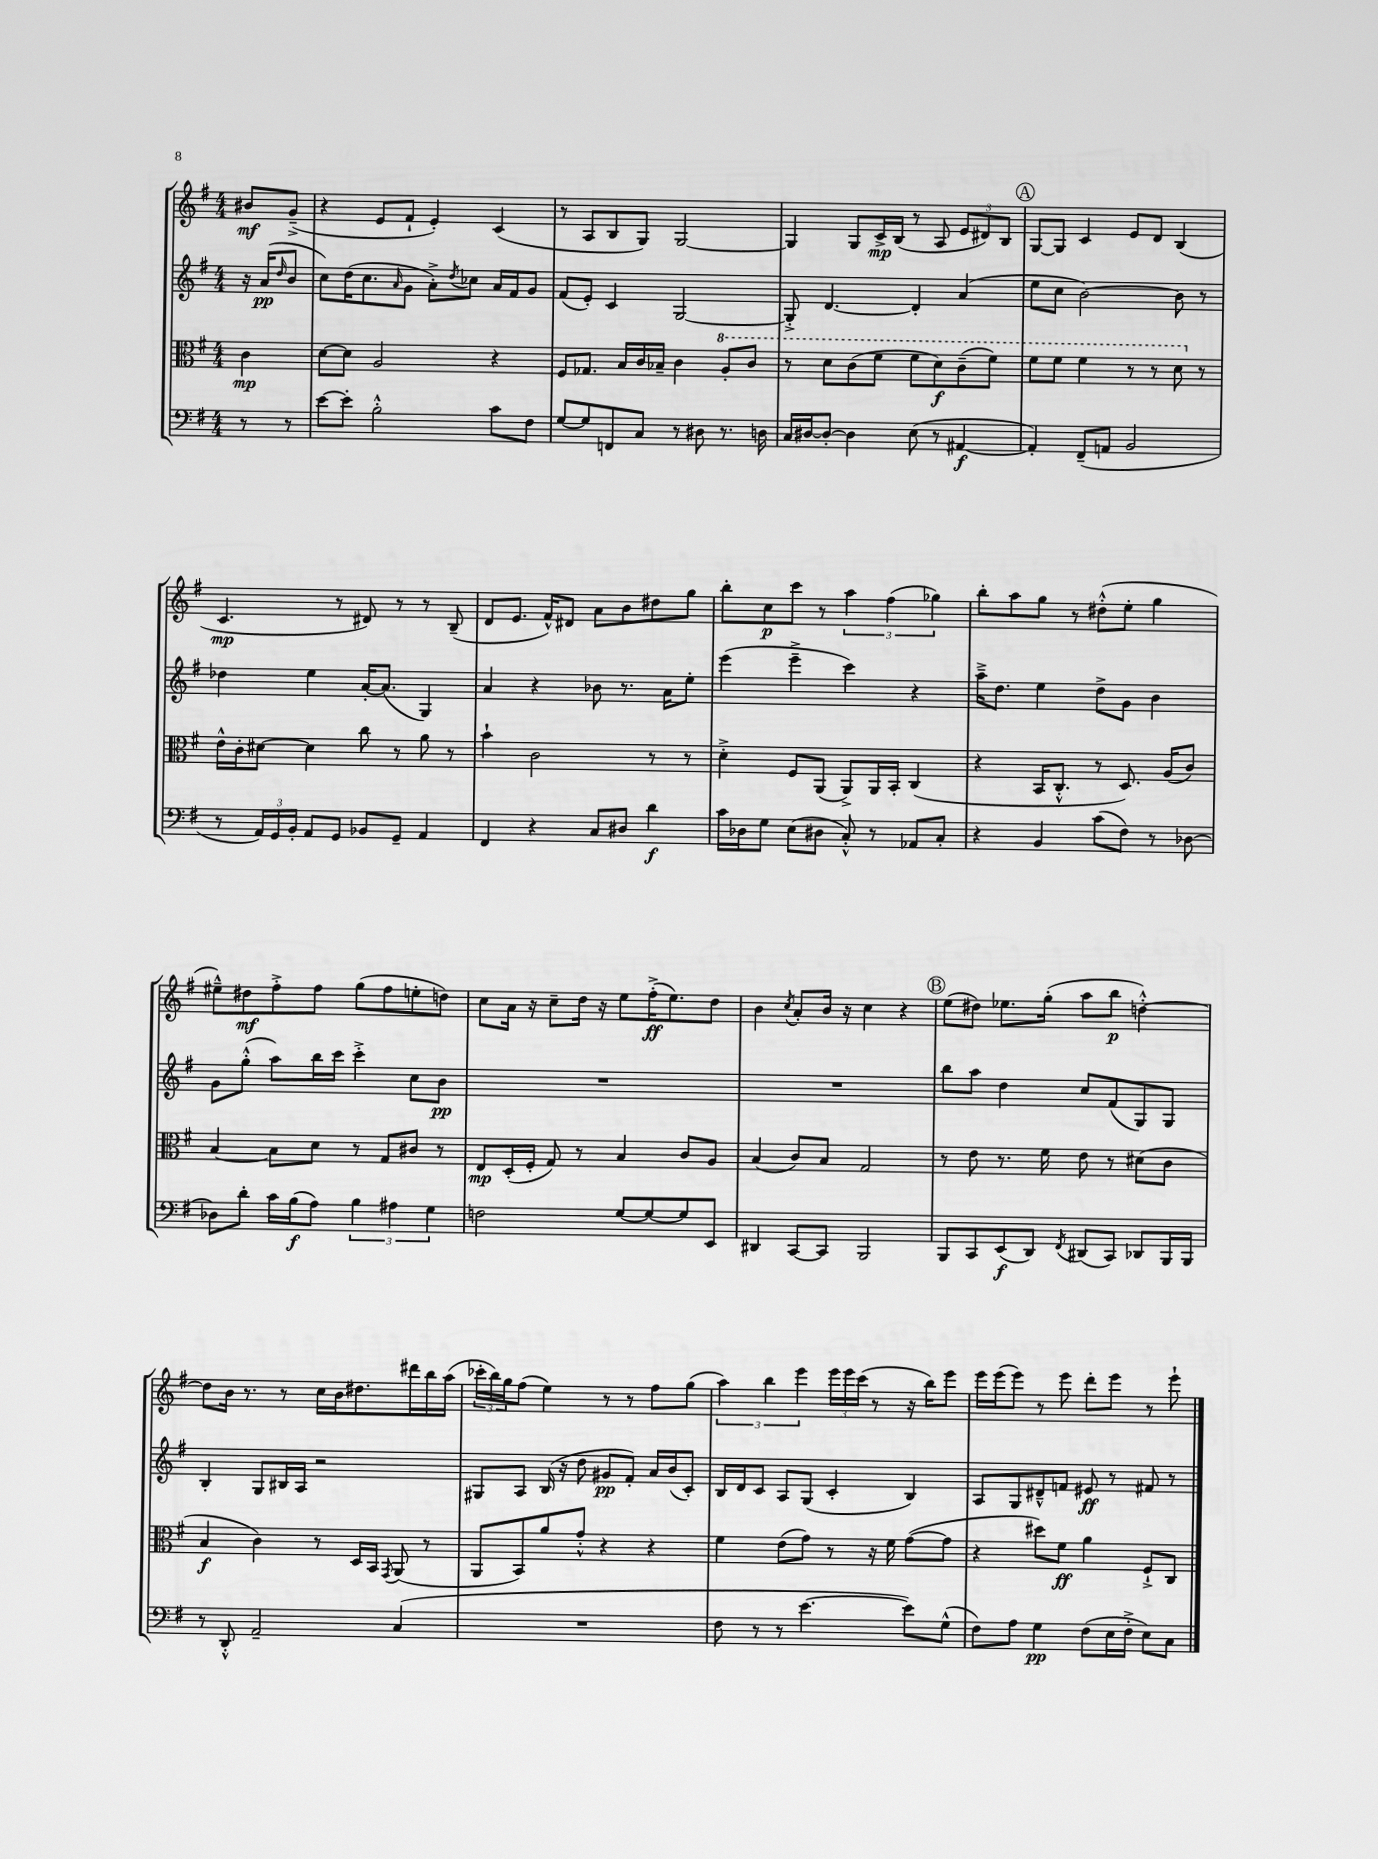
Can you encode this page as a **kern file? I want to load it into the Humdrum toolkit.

**kern	**dynam	**kern	**dynam	**kern	**dynam	**kern	**dynam
*part4	*part4	*part3	*part3	*part2	*part2	*part1	*part1
*staff4	*staff4	*staff3	*staff3	*staff2	*staff2	*staff1	*staff1
*clefF4	*	*clefC3	*	*clefG2	*	*clefG2	*
*k[f#]	*	*k[f#]	*	*k[f#]	*	*k[f#]	*
*M4/4	*	*M4/4	*	*M4/4	*	*M4/4	*
=	=	=	=	=	=	=	=
8r	.	4c\	mp	16r	.	8b#X/L	mf
.	.	.	.	(16a/KL	pp	.	.
.	.	.	.	16qqdd/	.	.	.
8r	.	.	.	8b/J	.	(8g~^/J	.
=1	=1	=1	=1	=1	=1	=1	=1
[8e\L	.	[8d\L	.	8cc\L)	.	4r	.
8e'\J]	.	8d\J]	.	(16dd\K	.	.	.
.	.	.	.	8.cc\	.	.	.
2B'^^\	.	2A/	.	.	.	8e/L	.
.	.	.	.	16qqa/	.	.	.
.	.	.	.	8g\J	.	8f#`/J	.
.	.	.	.	8a'^\L)	.	4e'/)	.
.	.	.	.	8qdd/	.	.	.
.	.	.	.	8cc-X\J	.	.	.
8c\L	.	4r	.	16a/LL	.	(4c/	.
.	.	.	.	16f#/J	.	.	.
8F#\J	.	.	.	8g/J	.	.	.
=2	=2	=2	=2	=2	=2	=2	=2
[8G/L	.	8F#/L	.	(8f#/L	.	8r	.
8G/]	.	8.G-X/J	.	8e'/J)	.	8A/L	.
8FFn/	.	.	.	4c/	.	8B/	.
.	.	16B/LL	.	.	.	.	.
8C/J	.	16c/	.	.	.	8G/J)	.
.	.	16B-X~/JJ	.	.	.	.	.
8r	.	4c\	.	[2G/	.	[2G/	.
8D#X\	.	.	.	.	.	.	.
*	*	*8va	*	*	*	*	*
8.r	.	8a'/L	.	.	.	.	.
.	.	8cc/J	.	.	.	.	.
16Dn\	.	.	.	.	.	.	.
=3	=3	=3	=3	=3	=3	=3	=3
16C/LL	.	8r	.	8G'^/]	.	4G/]	.
[16D#X/J	.	.	.	.	.	.	.
8D#'/J_	.	8dd\L	.	[4.d/	.	.	.
4D#\]	.	(8cc\	.	.	.	8G/L	.
.	.	8ff#\J	.	.	.	16c^/L	mp
.	.	.	.	.	.	(16B/JJ	.
(8E\	.	8ff#\L	.	4d'/]	.	8r	.
8r	.	8dd\)	f	.	.	8A/	.
[4AA#X/	f	(8cc~\	.	(4a/	.	12e/L	.
.	.	.	.	.	.	12d#X/)	.
.	.	8ff#\J)	.	.	.	.	.
.	.	.	.	.	.	12B/J	.
!!LO:REH:place=s1:t=A
=4	=4	=4	=4	=4	=4	=4	=4
4AA#'/])	.	8ff#\L	.	8ee\L	.	[8G/L	.
.	.	8ff#\J	.	8cc\J	.	8G/J]	.
(8FF#~/L	.	4ff#\	.	[2b\)	.	4c/	.
8AAn/J	.	.	.	.	.	.	.
2BB/	.	8r	.	.	.	8e/L	.
.	.	8r	.	.	.	8d/J	.
.	.	8dd\	.	8b\]	.	(4B/	.
*	*	*X8va	*	*	*	*	*
.	.	8r	.	8r	.	.	.
!!LO:LB:g=z
=5	=5	=5	=5	=5	=5	=5	=5
8r	.	16e^^\LL	.	4dd-X\	.	4.c/	mp
.	.	16c'\J	.	.	.	.	.
24AA/LL)	.	[8d#X\J	.	.	.	.	.
24GG/	.	.	.	.	.	.	.
24BB'/JJ	.	.	.	.	.	.	.
8AA/L	.	4d#\]	.	4ee\	.	.	.
8GG/J	.	.	.	.	.	8r	.
8BB-X/L	.	8cc\	.	[16a'/KL	.	8d#X/)	.
.	.	.	.	(8.a/J]	.	.	.
8GG~/J	.	8r	.	.	.	8r	.
4AA/	.	8a\	.	4G/)	.	8r	.
.	.	8r	.	.	.	(8B~/	.
=6	=6	=6	=6	=6	=6	=6	=6
4FF#/	.	4b`\	.	4a/	.	8d/L	.
.	.	.	.	.	.	8.e/J	.
4r	.	2c\	.	4r	.	.	.
.	.	.	.	.	.	16f#^^/KL)	.
.	.	.	.	.	.	8d#X/J	.
8C/L	.	.	.	8b-X\	.	8a\L	.
8D#X/J	.	.	.	8.r	.	8b\	.
4d\	f	8r	.	.	.	8dd#X\	.
.	.	.	.	16a\KL	.	.	.
.	.	8r	.	8ee'\J	.	8gg\J	.
=7	=7	=7	=7	=7	=7	=7	=7
16c\LL	.	4d'^\	.	(4eee\	.	8bb'\L	.
16D-X\J	.	.	.	.	.	.	.
8G\J	.	.	.	.	.	8cc\	p
(8E\L	.	8F#/L	.	4eee~^\	.	8ccc\J	.
8D#X\J	.	(8AA/J	.	.	.	8r	.
8C'^^/)	.	8AA^/L)	.	4ccc\)	.	6aa\	.
8r	.	16AA/L	.	.	.	.	.
.	.	.	.	.	.	(6ff#\	.
.	.	16BB'/JJ	.	.	.	.	.
8AA-X/L	.	(4C/	.	4r	.	.	.
.	.	.	.	.	.	6gg-X\)	.
8C'/J	.	.	.	.	.	.	.
=8	=8	=8	=8	=8	=8	=8	=8
4r	.	4r	.	16aa~^\KL	.	8bb'\L	.
.	.	.	.	8.dd\J	.	.	.
.	.	.	.	.	.	8aa\	.
4BB/	.	16BB/KL	.	4ee\	.	8gg\J	.
.	.	8.C'^^/J	.	.	.	.	.
.	.	.	.	.	.	8r	.
(8c\L	.	8r	.	8dd^\L	.	(8dd#X'^^\L	.
8F#\J)	.	8.D/)	.	8g\J	.	8ee'\J	.
8r	.	.	.	4b\	.	4gg\	.
.	.	(16A/KL	.	.	.	.	.
[8D-X\	.	8c/J)	.	.	.	.	.
!!LO:LB:g=z
=9	=9	=9	=9	=9	=9	=9	=9
8D-X\L]	.	[4B/	.	8g\L	.	8ee#X~^^\L)	.
8d'\J	.	.	.	(8gg'^^\J	.	8dd#X\	mf
16c\LL	.	8B\L]	.	8aa\L)	.	8ff#'^\	.
(16B\J	f	.	.	.	.	.	.
8A\J)	.	8d\J	.	16bb\L	.	8ff#\J	.
.	.	.	.	16ccc\JJ	.	.	.
6B\	.	8r	.	4ccc'^\	.	(8gg\L	.
.	.	8G/L	.	.	.	8ff#\	.
6A#X\	.	.	.	.	.	.	.
.	.	8c#X/J	.	8cc\L	.	8een'\	.
6G\	.	.	.	.	.	.	.
.	.	8r	.	8b\J	pp	8ddn\J)	.
=10	=10	=10	=10	=10	=10	=10	=10
2Fn\	.	8E/L	mp	1r	.	8cc\L	.
.	.	(16D'/L	.	.	.	16a\Jk	.
.	.	16F#'/JJ	.	.	.	16r	.
.	.	8G/)	.	.	.	8cc~\L	.
.	.	8r	.	.	.	16dd\Jk	.
.	.	.	.	.	.	16r	.
[8G/L	.	4B/	.	.	.	8ee\L	.
8G/_	.	.	.	.	.	(16ff#'^\K	ff
.	.	.	.	.	.	8.ee\)	.
8G/]	.	8c/L	.	.	.	.	.
8EE/J	.	8A/J	.	.	.	8dd\J	.
=11	=11	=11	=11	=11	=11	=11	=11
4DD#X/	.	(4B/	.	1r	.	4b\	.
.	.	.	.	.	.	8qcc/	.
[8CC/L	.	8c/L)	.	.	.	8a'/L	.
8CC/J]	.	8B/J	.	.	.	16b/Jk	.
.	.	.	.	.	.	16r	.
2BBB/	.	2G/	.	.	.	4cc\	.
.	.	.	.	.	.	4r	.
!!LO:REH:place=s1:t=B
=12	=12	=12	=12	=12	=12	=12	=12
8BBB/L	.	8r	.	8bb\L	.	(8ee\L	.
8CC/	.	8e\	.	8aa\J	.	8dd#X\J)	.
(8EE/	f	8.r	.	4dd\	.	8.ee-X\L	.
8DD/J)	.	.	.	.	.	.	.
.	.	16f#\	.	.	.	(16gg'\Jk	.
8qFF#/	.	.	.	.	.	.	.
(8DD#X/L	.	8e\	.	8cc/L	.	8aa\L	.
8CC/J)	.	8r	.	(8f#/	.	8bb\J	p
8DD-X/L	.	(8d#X\L	.	8G/)	.	[4ddn'^^\)	.
16BBB/L	.	8c\J	.	8G/J	.	.	.
16BBB/JJ	.	.	.	.	.	.	.
!!LO:LB:g=z
=13	=13	=13	=13	=13	=13	=13	=13
8r	.	4B/	f	4B'/	.	8dd\L]	.
8DD'^^/	.	.	.	.	.	16b\Jk	.
.	.	.	.	.	.	8.r	.
2AA~/	.	4c\)	.	8G/L	.	.	.
.	.	.	.	16B#X/L	.	8r	.
.	.	.	.	16A/JJ	.	.	.
.	.	8r	.	2r	.	16cc\LL	.
.	.	.	.	.	.	16b\J	.
.	.	16D/LL	.	.	.	8.dd#X\	.
.	.	16BB/JJ	.	.	.	.	.
.	.	8qGG/	.	.	.	.	.
(4C/	.	(8AA/	.	.	.	.	.
.	.	.	.	.	.	16ddd#X\L	.
.	.	8r	.	.	.	16bb\	.
.	.	.	.	.	.	(16aa\JJ	.
=14	=14	=14	=14	=14	=14	=14	=14
1r	.	8AA/L	.	8G#X/L	.	24ccc-X'\LL	.
.	.	.	.	.	.	24bb\)	.
.	.	.	.	.	.	24gg\J	.
.	.	8BB/)	.	8A/J	.	(8ff#\J	.
.	.	8a/	.	(16B/	.	4ee\)	.
.	.	.	.	16r	.	.	.
.	.	8g'^^/J	.	8dd\	.	.	.
.	.	4r	.	8g#X/L	pp	8r	.
.	.	.	.	8f#'/J)	.	8r	.
.	.	4r	.	16a/LL	.	8ff#\L	.
.	.	.	.	(16b/J	.	.	.
.	.	.	.	8c'/J)	.	(8gg\J	.
=15	=15	=15	=15	=15	=15	=15	=15
8F#\	.	4f#\	.	16B/LL	.	6aa\)	.
.	.	.	.	16d/J	.	.	.
8r	.	.	.	8c/J	.	.	.
.	.	.	.	.	.	6bb\	.
8r	.	(8e\L	.	8A/L	.	.	.
.	.	.	.	.	.	6eee\	.
[4.e\	.	8g\J)	.	(8G/J	.	.	.
.	.	8r	.	4c'/	.	24eee\LL	.
.	.	.	.	.	.	24eee\	.
.	.	.	.	.	.	(24ccc\JJ	.
.	.	16r	.	.	.	8r	.
.	.	16f#\	.	.	.	.	.
8e\L])	.	([8g\L	.	4B/)	.	16r	.
.	.	.	.	.	.	16bb\KL)	.
(8G^^\J	.	8g\J]	.	.	.	8eee\J	.
=16	=16	=16	=16	=16	=16	=16	=16
8F#\L)	.	4r	.	8A/L	.	16eee\LL	.
.	.	.	.	.	.	(16eee\J	.
8A\J	.	.	.	8G/	.	8eee\J)	.
4G\	pp	8dd#X\L)	.	8d#X~^^/	.	8r	.
.	.	8f#\J	ff	8fn/J	.	8eee\	.
(8F#\L	.	4a\	.	8e#X/	ff	8ddd'\L	.
16E\L	.	.	.	8r	.	8eee\J	.
16F#'^\JJ	.	.	.	.	.	.	.
8E\L)	.	8F#`^/L	.	8f#X/	.	8r	.
8C\J	.	8C/J	.	8r	.	8eee`\	.
==	==	==	==	==	==	==	==
*-	*-	*-	*-	*-	*-	*-	*-
